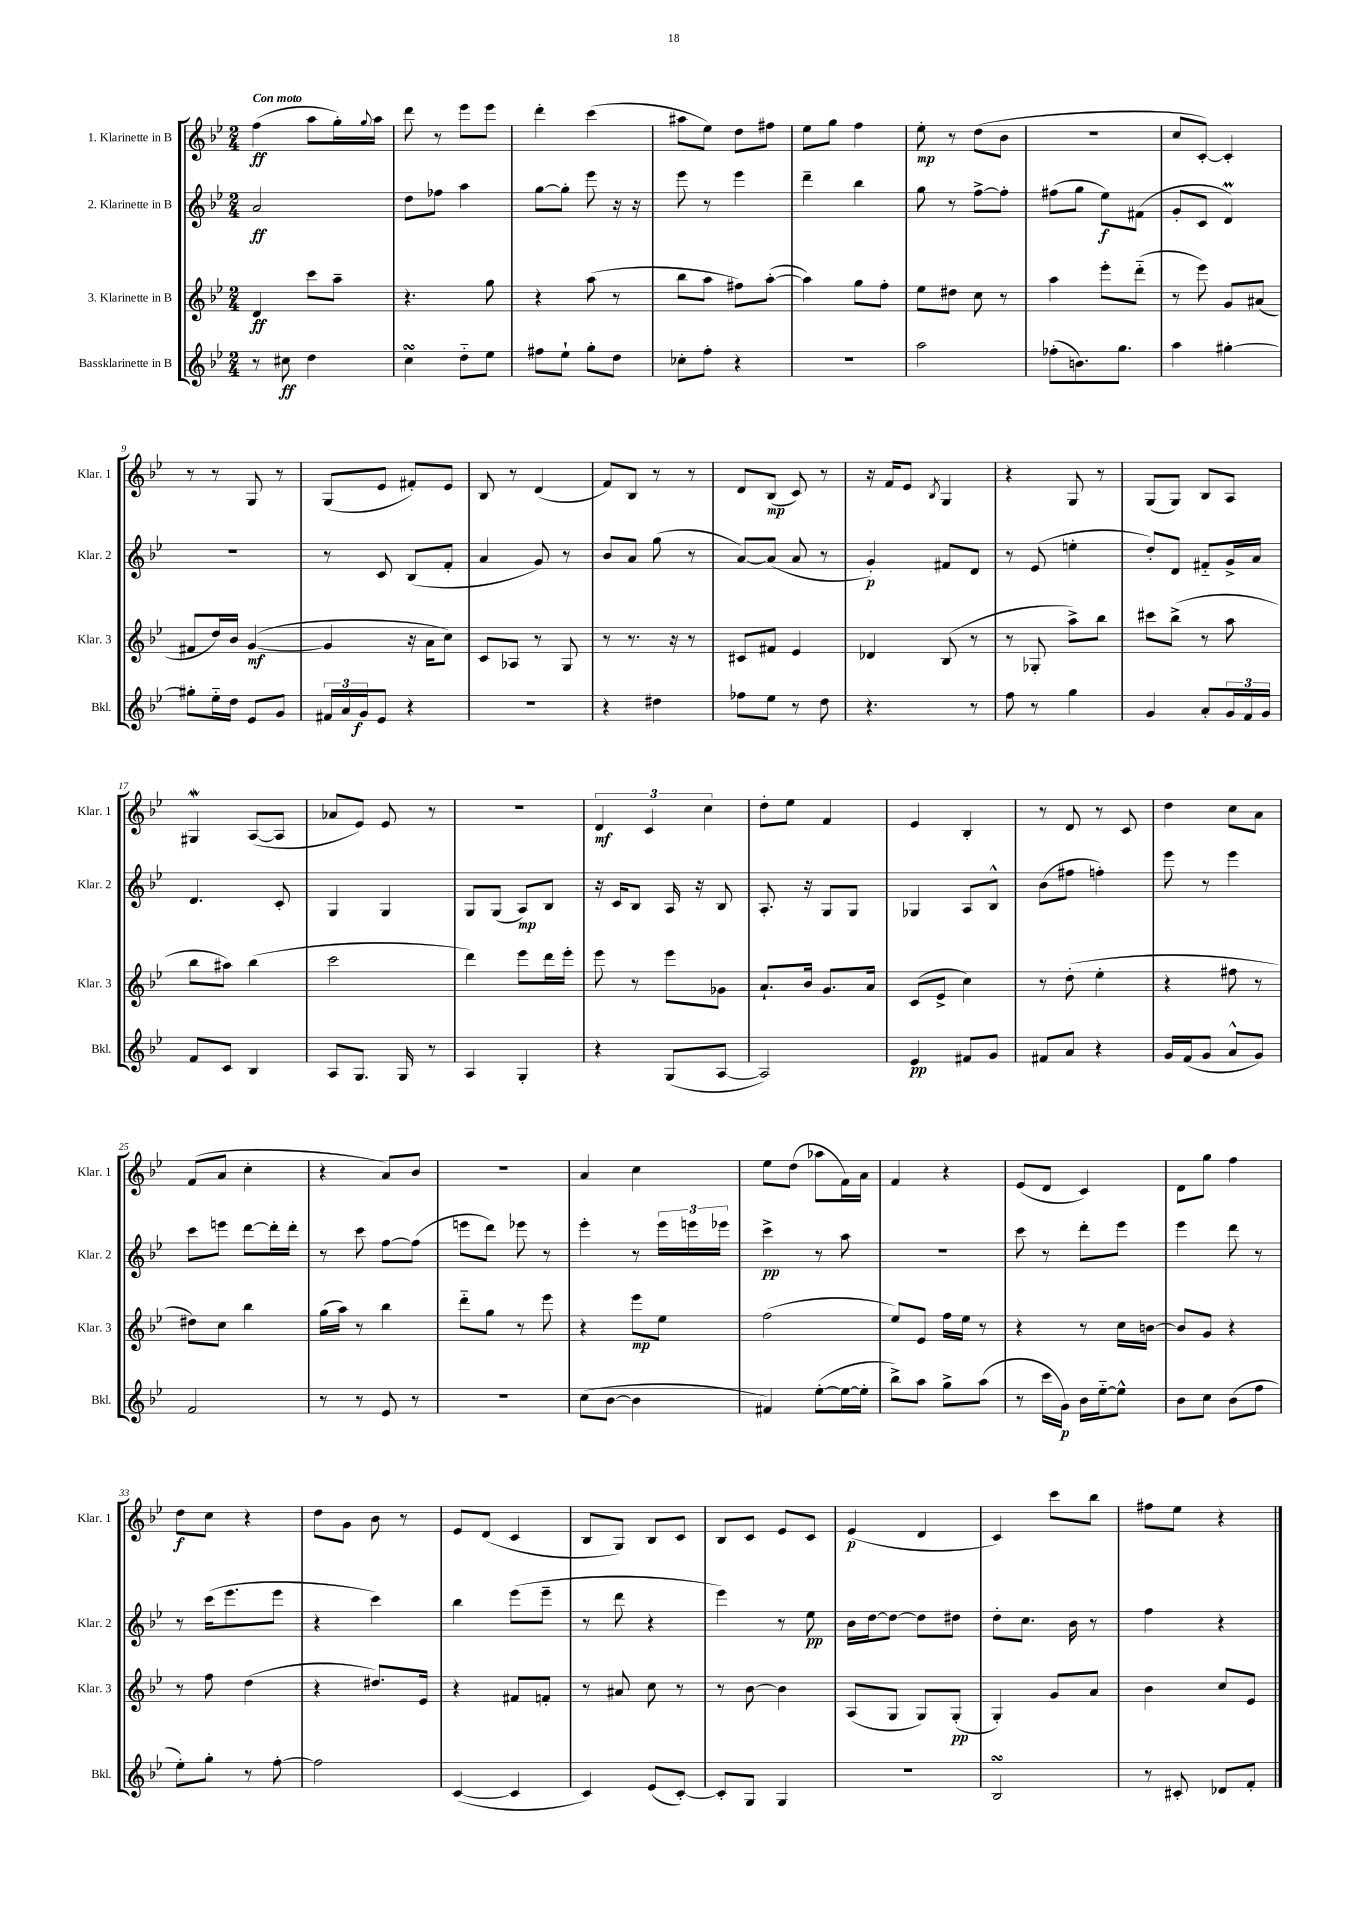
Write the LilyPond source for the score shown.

<<
\new StaffGroup <<
\new Staff = "s0" \with { instrumentName = "1. Klarinette in B" shortInstrumentName = "Klar. 1" } {
    \clef treble \key bes \major \numericTimeSignature \time 2/4 \tempo "Con moto"
    f''4\ff( a''8 g''16-.) \appoggiatura { g''8 } a''16 |
    d'''8 r8 ees'''8 ees'''8 |
    d'''4-. c'''4( |
    ais''8 ees''8) d''8 fis''8 |
    ees''8 g''8 f''4 |
    ees''8-.\mp r8 d''8( bes'8 |
    R2 |
    c''8 c'8~-.) c'4-. |
    r8 r8 g8 r8 |
    g8( ees'8 fis'8-.) ees'8 |
    bes8 r8 d'4( |
    f'8) bes8 r8 r8 |
    d'8 bes8\mp( c'8) r8 |
    r16 f'16 ees'8 \acciaccatura { bes8 } g4 |
    r4 g8 r8 |
    g8( g8) bes8 a8 |
    gis4\mordent a8~( a8 |
    aes'8 ees'8) ees'8 r8 |
    R2 |
    \tuplet 3/2 { d'4\mf c'4 c''4 } |
    d''8-. ees''8 f'4 |
    ees'4 bes4-. |
    r8 d'8 r8 c'8 |
    d''4 c''8 a'8 |
    f'8( a'8 c''4-. |
    r4 a'8) bes'8 |
    r2 |
    a'4 c''4 |
    ees''8 d''8( aes''8 f'16) a'16 |
    f'4 r4 |
    ees'8( d'8 c'4) |
    d'8 g''8 f''4 |
    d''8\f c''8 r4 |
    d''8 g'8 bes'8 r8 |
    ees'8 d'8( c'4 |
    bes8 g8) bes8 c'8 |
    bes8 c'8 ees'8 c'8 |
    ees'4\p( d'4 |
    c'4) c'''8 bes''8 |
    fis''8 ees''8 r4 \bar "|." |
}
\new Staff = "s1" \with { instrumentName = "2. Klarinette in B" shortInstrumentName = "Klar. 2" } {
    \clef treble \key bes \major \numericTimeSignature \time 2/4
    a'2\ff |
    d''8 fes''8 a''4 |
    g''8~ g''8-. ees'''8 r16 r16 |
    ees'''8 r8 ees'''4 |
    d'''4-- bes''4 |
    g''8 r8 f''8~-> f''8-. |
    fis''8( g''8 ees''8\f) fis'8( |
    g'8-. c'8 d'4\prall) |
    r2 |
    r8 c'8 bes8( f'8-. |
    a'4 g'8) r8 |
    bes'8 a'8 g''8( r8 |
    a'8~) a'8( a'8 r8 |
    g'4-.\p) fis'8 d'8 |
    r8 ees'8( e''4-. |
    d''8-.) d'8 fis'8-_ g'16-> a'16 |
    d'4. c'8-. |
    g4 g4 |
    g8 g8( a8\mp) bes8 |
    r16 c'16 bes8 a16 r16 bes8 |
    a8.-. r16 g8 g8 |
    ges4 a8 bes8-^ |
    bes'8( fis''8 f''4-.) |
    ees'''8 r8 ees'''4 |
    c'''8 e'''8 d'''8~ d'''16-. d'''16-. |
    r8 c'''8 f''8~ f''8( |
    e'''8 d'''8) ees'''8 r8 |
    ees'''4-. r8 \tuplet 3/2 { ees'''16 e'''16 ees'''16 } |
    c'''4->\pp r8 a''8 |
    r2 |
    c'''8 r8 d'''8-. ees'''8 |
    ees'''4 d'''8 r8 |
    r8 c'''16( ees'''8. ees'''8 |
    r4 c'''4) |
    bes''4 ees'''8( ees'''8-- |
    r8 d'''8 r4 |
    ees'''4) r8 ees''8\pp |
    bes'16 d''16~ d''8~ d''8 dis''8 |
    d''8-. c''8. bes'16 r8 |
    f''4 r4 \bar "|." |
}
\new Staff = "s2" \with { instrumentName = "3. Klarinette in B" shortInstrumentName = "Klar. 3" } {
    \clef treble \key bes \major \numericTimeSignature \time 2/4
    d'4\ff c'''8 a''8-- |
    r4. g''8 |
    r4 a''8( r8 |
    bes''8 a''8 fis''8) a''8~-.( |
    a''4) g''8 f''8-. |
    ees''8 dis''8 c''8 r8 |
    a''4 ees'''8-. d'''8-_( |
    r8 ees'''8) g'8 ais'8( |
    fis'8 d''16) bes'16 g'4~\mf( |
    g'4 r16 a'16 c''8) |
    c'8 aes8 r8 g8 |
    r8 r8. r16 r8 |
    cis'8 fis'8 ees'4 |
    des'4 bes8( r8 |
    r8 ges8-. a''8->) bes''8 |
    cis'''8 bes''8->( r8 a''8 |
    bes''8 ais''8) bes''4( |
    c'''2 |
    d'''4) ees'''8 d'''16 ees'''16-. |
    ees'''8 r8 ees'''8 ges'8 |
    a'8.-! bes'16 g'8. a'16 |
    c'8( ees'8-> c''4) |
    r8 d''8-.( ees''4-. |
    r4 fis''8 r8 |
    dis''8) c''8 bes''4 |
    g''16( a''16) r8 bes''4 |
    d'''8-_ g''8 r8 ees'''8 |
    r4 ees'''8\mp ees''8 |
    f''2( |
    ees''8) ees'8 f''16 ees''16 r8 |
    r4 r8 c''16 b'16~ |
    b'8 g'8 r4 |
    r8 f''8 d''4( |
    r4 dis''8.) ees'16 |
    r4 fis'8 f'8-. |
    r8 ais'8 c''8 r8 |
    r8 bes'8~ bes'4 |
    a8( g8 g8) g8-.\pp( |
    g4-.) g'8 a'8 |
    bes'4 c''8 ees'8 \bar "|." |
}
\new Staff = "s3" \with { instrumentName = "Bassklarinette in B" shortInstrumentName = "Bkl." } {
    \clef treble \key bes \major \numericTimeSignature \time 2/4
    r8 cis''8\ff d''4 |
    c''4\turn d''8-_ ees''8 |
    fis''8 ees''8-! g''8-. d''8 |
    ces''8-. f''8-. r4 |
    r2 |
    a''2 |
    fes''8-.( b'8.) g''8. |
    a''4 gis''4~-. |
    gis''8-. ees''16-_ d''16 ees'8 g'8 |
    \tuplet 3/2 { fis'16 a'16 g'16\f } ees'8 r4 |
    r2 |
    r4 dis''4 |
    fes''8 ees''8 r8 d''8 |
    r4. r8 |
    f''8 r8 g''4 |
    g'4 a'8-. \tuplet 3/2 { g'16 f'16 g'16 } |
    f'8 c'8 bes4 |
    a8 g8. g16 r8 |
    a4 g4-. |
    r4 g8( a8~ |
    a2) |
    ees'4\pp fis'8 g'8 |
    fis'8 a'8 r4 |
    g'16 f'16( g'8 a'8-^ g'8) |
    f'2 |
    r8 r8 ees'8 r8 |
    r2 |
    c''8( bes'8~ bes'4 |
    fis'4) ees''8~-.( ees''16~ ees''16-. |
    bes''8->) a''8 g''8-> a''8( |
    r8 c'''16 g'16\p) bes'16 ees''16~-_ ees''8-^ |
    bes'8 c''8 bes'8( f''8 |
    ees''8-.) g''8-. r8 f''8~-. |
    f''2 |
    c'4~( c'4 |
    c'4) ees'8( c'8~-.) |
    c'8-. g8 g4 |
    r2 |
    bes2\turn |
    r8 cis'8-. des'8 f'8-. \bar "|." |
}
>>
>>
